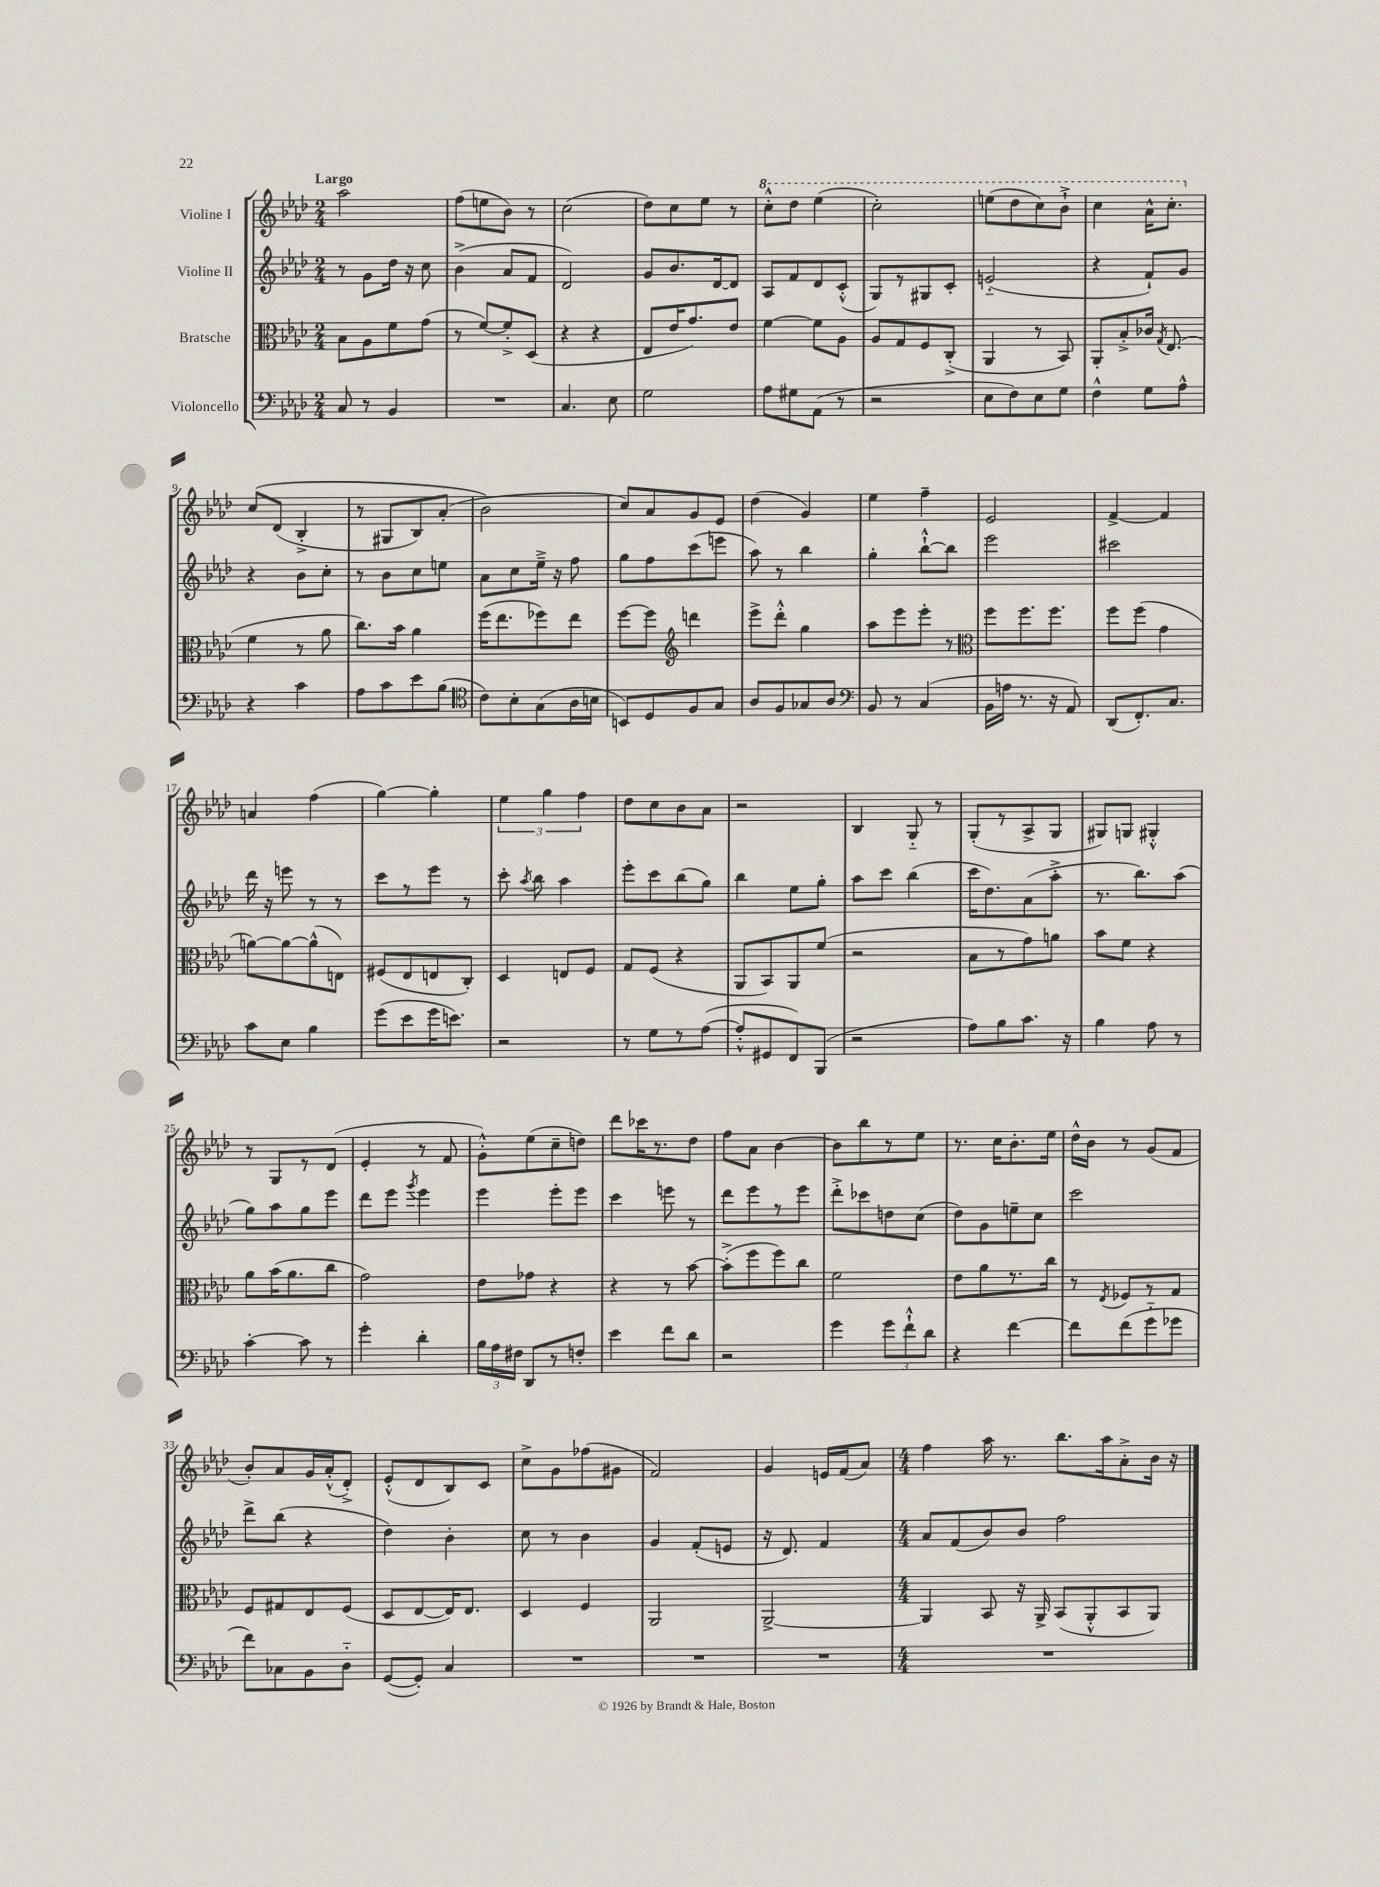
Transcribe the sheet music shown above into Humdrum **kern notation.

**kern	**kern	**kern	**kern
*staff4	*staff3	*staff2	*staff1
*clefF4	*clefC3	*clefG2	*clefG2
*k[b-e-a-d-]	*k[b-e-a-d-]	*k[b-e-a-d-]	*k[b-e-a-d-]
*M2/4	*M2/4	*M2/4	*M2/4
8C	8B-	8r	2aa-
8r	8A-	8g	.
4BB-	8f	16dd-	.
.	.	16r	.
.	(8g	8cc	.
=	=	=	=
2r	8r	(4b-^	(8ff
.	[8f)	.	8ee
.	8f'^]	8a-	8b-)
.	(8D-	8f	8r
=	=	=	=
4.C	4r	2d-)	(2cc
.	4r	.	.
8E-	.	.	.
=	=	=	=
2G	8E-	8g	8dd-)
.	16e-	8.b-	8cc
.	8.g)	.	.
.	.	.	8ee-
.	.	[16d-	.
.	8e-	8d-]	8r
=	=	=	=
8A-	[4f	8A-	8ccc'^^
8G#	.	8f	8ddd-
(8AA-	8f]	8d-	(4eee-
8r	8A-	(8c'^^	.
=	=	=	=
2r	8A-	8G)	2ccc')
.	8G	8r	.
.	8F	8G#	.
.	(8C'^	8c'	.
=	=	=	=
8E-	4AA-	(2e'~	(8eee
8F)	.	.	8ddd-
8E-	8r	.	8ccc)
8G	8BB-)	.	8bb-`^
=	=	=	=
4F^^	8AA-'	4r	4ccc
.	8B-'^	.	.
8G	16c-	8f`)	16aa-^^
.	8qG	.	.
.	(8.E-	.	8.ccc'
8A-^^	.	8g	.
=	=	=	=
4r	4f	4r	&(8cc
.	.	.	(8d-
4c	8r	8b-	4B-'^
.	8a-	8cc'	.
=	=	=	=
8A-	8.cc)	8r	8r
8c	.	8b-	8G#
.	16b-	.	.
8e-	4a-	8cc	8B-)
(8B-	.	8ee	(8a-'
=	=	=	=
*clefC4	*	*	*
8c)	(16ff	8a-	2b-&)
.	8.ee-	.	.
8B-'	.	8cc	.
(8G	8ff-)	16ee-~^	.
.	.	16r	.
16A-	8ee-	8ff	.
16B	.	.	.
=	=	=	=
8BB)	[8ff	8gg	8cc)
8D-	8ff]	8ff	8a-
*	*clefG2	*	*
8F	4ddd	(8ccc	8g
8G	.	8eee	8e-
=	=	=	=
8A-	8eee-^	8aa-)	(4dd-
8F	8ddd-'^^	8r	.
8G-	4gg	4bb-	4g)
8A-	.	.	.
=	=	=	=
*clefF4	*	*	*
8BB-	8aa-	4gg'	4ee-
8r	8eee-	.	.
(4C	8eee-'	[8bb-`^^	4ff~
.	8r	8bb-]	.
=	=	=	=
*	*clefC3	*	*
16BB-	8ff	2eee-	2e-
16A	.	.	.
8.r	8.ff	.	.
16r	8.ff	.	.
8AA-)	.	.	.
=	=	=	=
(8DD-	8ff	2ccc#	[4f^
8.FF')	(8ff	.	.
.	4g	.	4f]
8.C	.	.	.
=	=	=	=
8c	[8a)	16ddd-	4a
.	.	16r	.
8E-	8a_	8eee	.
4B-	(8a^^]	8r	(4ff
.	8E)	8r	.
=	=	=	=
(8g	(8F#	8ccc	[4gg)
8e-	8E-	8r	.
16g	8E	8eee-	4gg']
8.e)	.	.	.
.	8C')	8r	.
=	=	=	=
2r	4D-	8ccc'	6ee-
.	.	8qaa-	.
.	.	8bb-	.
.	.	.	6gg
.	8E	4aa-	.
.	.	.	6ff
.	8F	.	.
=	=	=	=
8r	8G	8eee-'	8dd-
8G	(8F	8ccc	8cc
8r	4r	(8bb-	8b-
([8A-	.	8gg)	8a-
=	=	=	=
8A-'^^]	8AA-	4bb-	2r
8GG#	8BB-)	.	.
8FF)	8AA-	8ee-	.
(8BBB-	(8f	8gg'	.
=	=	=	=
2r	2r	8aa-	4B-
.	.	8ccc	.
.	.	(4bb-	8G'~
.	.	.	8r
=	=	=	=
8A-)	8B-	16ccc	(8G'
.	.	8.dd-)	.
8B-	8r	.	8r
8.c	8g)	(8a-	8A-^
.	8a	8aa-'^	8G
16r	.	.	.
=	=	=	=
4B-	8b-	8.r	8G#)
.	8f	.	8G
.	.	8.bb-)	.
8A-	4r	.	4G#'^^
8r	.	(8aa-	.
=	=	=	=
[4c'	8a-	8gg)	8r
.	(16b-	8aa-	8G
.	8.a-	.	.
8c]	.	8gg	8r
8r	8cc	8eee-	(8d-
=	=	=	=
4g'	2g)	8ddd-	4e-'
.	.	8eee-	.
.	.	8qggg	.
4d-'	.	4eee-	8r
.	.	.	8f
=	=	=	=
24B-	8e-	4eee-	8g'^^)
24A-	.	.	.
24F#	.	.	.
8DD-	8g-	.	(8ee-
8r	4r	8eee-'	8cc~
8F'	.	8eee-	8dd)
=	=	=	=
4e-	4r	4ccc	8ddd-
.	.	.	16ccc-
.	.	.	8.r
8f	8r	8eee	.
8d-	[8b-	8r	8dd-
=	=	=	=
2r	(8b-'^]	8ddd-	8ff
.	8ff	8eee-	8a-
.	8ff)	8r	[4b-
.	8cc	8eee-	.
=	=	=	=
4g	2f	8ddd-'^	8b-]
.	.	8ccc-	8bb-
12g	.	8dd	8r
12f`^^	.	.	.
.	.	(8cc	8ee-
12d-	.	.	.
=	=	=	=
4r	8e-	8dd-)	8.r
.	8a-	8g	.
.	.	.	16cc
[4f	8.r	8ee~	8.b-'
.	.	8cc	.
.	16cc	.	16ee-
=	=	=	=
8f]	8r	2ccc	16dd-^^
.	.	.	16b-
.	8qE-	.	.
(8f	8F-	.	8r
8g'~	8r	.	(8g
8g-	8G	.	8f
=	=	=	=
8f)	8F	8ddd-^	8b-')
8C-	8G#	(8bb-	8a-
8BB-	8E-	4r	16g
.	.	.	(16a-'^^
8D-'~	(8F	.	8d-'^)
=	=	=	=
([8GG	8D-	4dd-)	(8e-'^^
8GG'])	[8E-	.	8d-
4C	16E-])	4b-'	8B-)
.	8.E-	.	.
.	.	.	8c
=	=	=	=
2r	4D-	8cc	8cc^
.	.	8r	8g
.	4F	4b-	(8ff-
.	.	.	8g#
=	=	=	=
2r	2AA-	4g	2f)
.	.	(8f'	.
.	.	8e	.
=	=	=	=
2r	[2AA-^	16r	4g
.	.	8.d-)	.
.	.	4f	16e
.	.	.	(16f
.	.	.	8a-)
=	=	=	=
*M4/4	*M4/4	*M4/4	*M4/4
1r	4AA-]	8a-	4ff
.	.	(8f	.
.	8BB-	8b-)	16aa-
.	.	.	8.r
.	16r	8b-	.
.	16AA-^	.	.
.	(8BB-	2ff	8.bb-
.	8AA-'^^	.	.
.	.	.	16aa-
.	8BB-	.	8a-'^
.	8AA-)	.	16b-
.	.	.	16r
==	==	==	==
*-	*-	*-	*-
